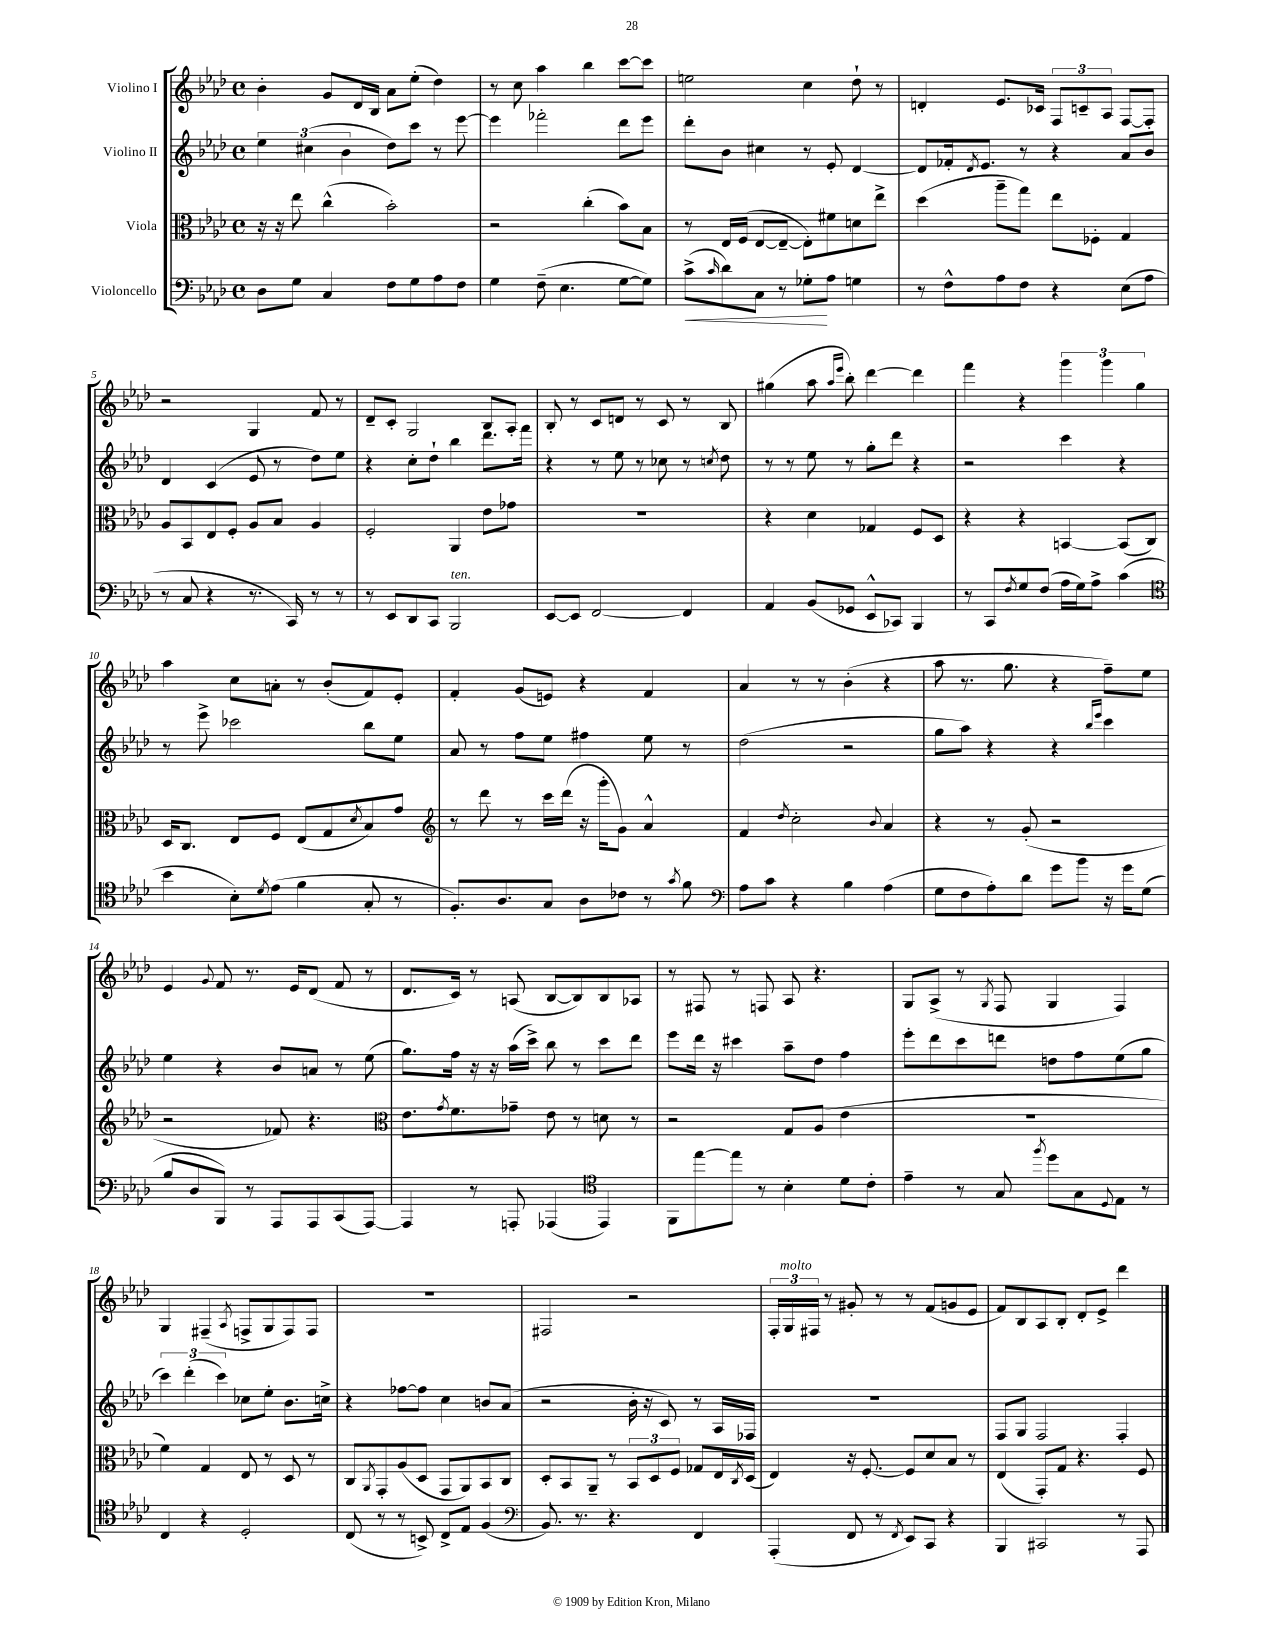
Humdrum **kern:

**kern	**kern	**kern	**kern
*staff4	*staff3	*staff2	*staff1
*clefF4	*clefC3	*clefG2	*clefG2
*k[b-e-a-d-]	*k[b-e-a-d-]	*k[b-e-a-d-]	*k[b-e-a-d-]
*M4/4	*M4/4	*M4/4	*M4/4
*met(c)	*met(c)	*met(c)	*met(c)
8D-	16r	6ee-	4b-'
.	16r	.	.
8G	8ee-	.	.
.	.	(6cc#	.
4C	(4cc^^	.	8g
.	.	6b-	.
.	.	.	16d-
.	.	.	16B-
8F	2b-')	8dd-)	8a-
8G	.	8ccc	(8ee-'
8A-	.	8r	4dd-)
8F	.	[8eee-	.
=	=	=	=
4G	2r	4eee-]	8r
.	.	.	8cc
(8F~	.	2fff-'	4aa-
4.E-	.	.	.
.	(4cc'	.	4bb-
[8G	8b-)	8ddd-	[8ccc
8G])	8B-	8eee-	8ccc]
=	=	=	=
(8c^	8r	8ddd-'	2ee
16qqc	.	.	.
8d-)	16E-	8b-	.
.	(16F	.	.
8C	[8E-	4cc#	.
8r	8E-~_	.	.
8G-'	8E-'])	8r	4cc
8A-	8f#	8e-'	.
4G	8d	[4d-	8dd-`
.	8ee-^	.	8r
=	=	=	=
8r	(4dd-	8d-]	4d'
8F^^	.	16f-'	.
.	.	8qd-	.
.	.	8.e-	.
8A-	8aa-~	.	8.e-
8F	8gg)	8r	.
.	.	.	16c-
4r	8ee-	4r	12F
.	.	.	12c~
.	8F-'	.	.
.	.	.	12A-
(8E-	4G	8a-	[8F
8A-	.	8b-	8F']
=	=	=	=
8r	8A-	4d-	2r
8C	8BB-	.	.
4r	8E-	(4c	.
.	8F'	.	.
8.r	8A-	8e-	4G
.	8B-	8r	.
16CC)	.	.	.
8r	4A-	8dd-)	8f
8r	.	8ee-	8r
=	=	=	=
8r	2F'	4r	8d-~
8EE-	.	.	8c'
8DD-	.	8cc'	2G
8CC	.	8dd-`	.
2BBB-	4AA-	4bb-	.
.	8e-	8.ddd-	8B-
.	8g-	.	8A-'
.	.	16fff	.
=	=	=	=
[8EE-	1r	4r	8B-'
8EE-]	.	.	8r
[2FF	.	8r	8c
.	.	8ee-	8d
.	.	8r	8r
.	.	8cc-	8c
4FF]	.	8r	8r
.	.	8qcc	.
.	.	8dd-	8B-
=	=	=	=
4AA-	4r	8r	(4gg#
.	.	8r	.
(8BB-	4d-	8ee-	8aa-
.	.	.	16qqaa-
.	.	.	16qqeee-
8GG-	.	8r	8bb-')
8EE-^^	4G-	8gg'	[4ddd-
8CC-)	.	8ddd-	.
4BBB-	8F	4r	4ddd-]
.	8D-	.	.
=	=	=	=
8r	4r	2r	4fff
8CC	.	.	.
8qF	.	.	.
8G	4r	.	4r
(8F	.	.	.
16A-	[4BB	4ccc	6ggg
16G)	.	.	.
8A-^	.	.	.
.	.	.	6ggg
(4c	(8BB]	4r	.
.	.	.	6gg
.	8C)	.	.
=	=	=	=
*clefC4	*	*	*
4b-	16D-	8r	4aa-
.	8.C	.	.
.	.	8eee-^	.
8B-')	8E-	2ccc-	8cc
8qd-	.	.	.
(8e-	8F	.	8a'
4f	(8E-	.	8r
.	8G	.	(8b-'
.	8qd-	.	.
8G'	8B-)	8bb-	8f)
8r	8g	8ee-	8e-'
=	=	=	=
*	*clefG2	*	*
8.F')	8r	8a-	4f'
.	8ddd-	8r	.
8.A-	.	.	.
.	8r	8ff	(8g
8G	16ccc	8ee-	8e)
.	(16ddd-	.	.
8A-	16r	4ff#	4r
.	16ggg'	.	.
8c-	8g)	.	.
8r	4a-^^	8ee-	4f
8qg	.	.	.
8f	.	8r	.
=	=	=	=
*clefF4	*	*	*
8A-	4f	(2dd-	4a-
8c	.	.	.
.	8qdd-	.	.
4r	2cc'	.	8r
.	.	.	8r
4B-	.	2r	(4b-'
.	8qqb-	.	.
(4A-	4a-	.	4r
=	=	=	=
8G	4r	8gg	8aa-
8F	.	8aa-)	8.r
8A-')	8r	4r	.
.	.	.	8.gg
8d-	(8g'	.	.
8g	2r	4r	4r
8b-	.	.	.
.	.	16qqbb-	.
.	.	16qqeee-	.
16r	.	4ccc	8ff~)
16g	.	.	.
(8G	.	.	8ee-
=	=	=	=
8B-	2r	4ee-	4e-
8D-	.	.	.
.	.	.	8qqg
8BBB-)	.	4r	8f
8r	.	.	8.r
8AAA-	8f-)	8b-	.
.	.	.	16e-
8AAA-	4.r	8a	(8d-
(8CC	.	8r	8f
[8AAA-)	.	(8ee-	8r
=	=	=	=
*	*clefC3	*	*
4AAA-]	8.e-	8.gg)	8.d-
.	8qg	.	.
.	8.f	16ff	16c)
8r	.	16r	8r
.	.	16r	.
8AAA'	8g-~	(16aa-	(8A
.	.	16ccc^)	.
(4AAA-	8e-	8bb-	[8B-
.	8r	8r	8B-])
*clefC4	*	*	*
4EE-)	8d	8ccc	8B-
.	8r	8ddd-	8A-
=	=	=	=
8FF	2r	8eee-	8r
[8ee-	.	16ddd-	8F#
.	.	16r	.
8ee-]	.	4ccc#	8r
8r	.	.	8F
4B-'	8G	8aa-~	8A-
.	(8A-	8dd-	4.r
8d-	4e-	4ff	.
8c'	.	.	.
=	=	=	=
4e-~	1r	8eee-'	8G
.	.	8ddd-	(8A-^
8r	.	8ccc	8r
.	.	.	8qG
8G	.	8ddd	8F
8qff	.	.	.
8dd-	.	8dd	4G
8G	.	8ff	.
8qqD-	.	.	.
8E-	.	(8ee-	4F)
8r	.	8gg	.
=	=	=	=
4C	4f)	6ccc)	4G
.	.	(6ddd-'	.
4r	4G	.	(4F#~
.	.	6ccc)	.
.	.	.	8qA-
2D-'	8E-	8cc-	8F^
.	8r	8ee-'	8G
.	8D-	8.b-	8F)
.	8r	.	8F
.	.	16cc^	.
=	=	=	=
(8C	8C	4r	1r
.	8qAA-	.	.
8r	8GG'	.	.
8r	(8A-	[8ff-	.
8BB^)	8D-	8ff-]	.
8C^	8GG	4cc	.
8E-	8AA-)	.	.
(4F	8BB-	8b	.
.	8C	(8a-	.
=	=	=	=
*clefF4	*	*	*
8.BB-)	8D-'	2r	2F#
.	8BB-	.	.
8.r	.	.	.
.	8AA-~	.	.
4.r	8r	.	.
.	12BB-	16b-'	2r
.	.	16r	.
.	12D-	.	.
.	.	8c)	.
.	12F	.	.
4FF	8G-	8r	.
.	16E-	16A-	.
.	8qC	.	.
.	(16D-	16F-	.
=	=	=	=
(4AAA-'	4E-)	1r	24F'
.	.	.	24G
.	.	.	24F#
.	.	.	8r
8FF	16r	.	8g#'
.	[8.F'	.	.
8r	.	.	8r
8qFF	.	.	.
8EE-)	8F]	.	8r
8CC	8d-	.	(8f
4r	8B-	.	8g
.	8r	.	8e-
=	=	=	=
4BBB-	(4E-	8F	8f)
.	.	8G	8B-
2CC#	8GG')	2F	8A-
.	8G	.	8B-'
.	4.r	.	8d-'
.	.	.	8e-^
8r	.	4F'	4ddd-
8AAA-	8F	.	.
==	==	==	==
*-	*-	*-	*-
